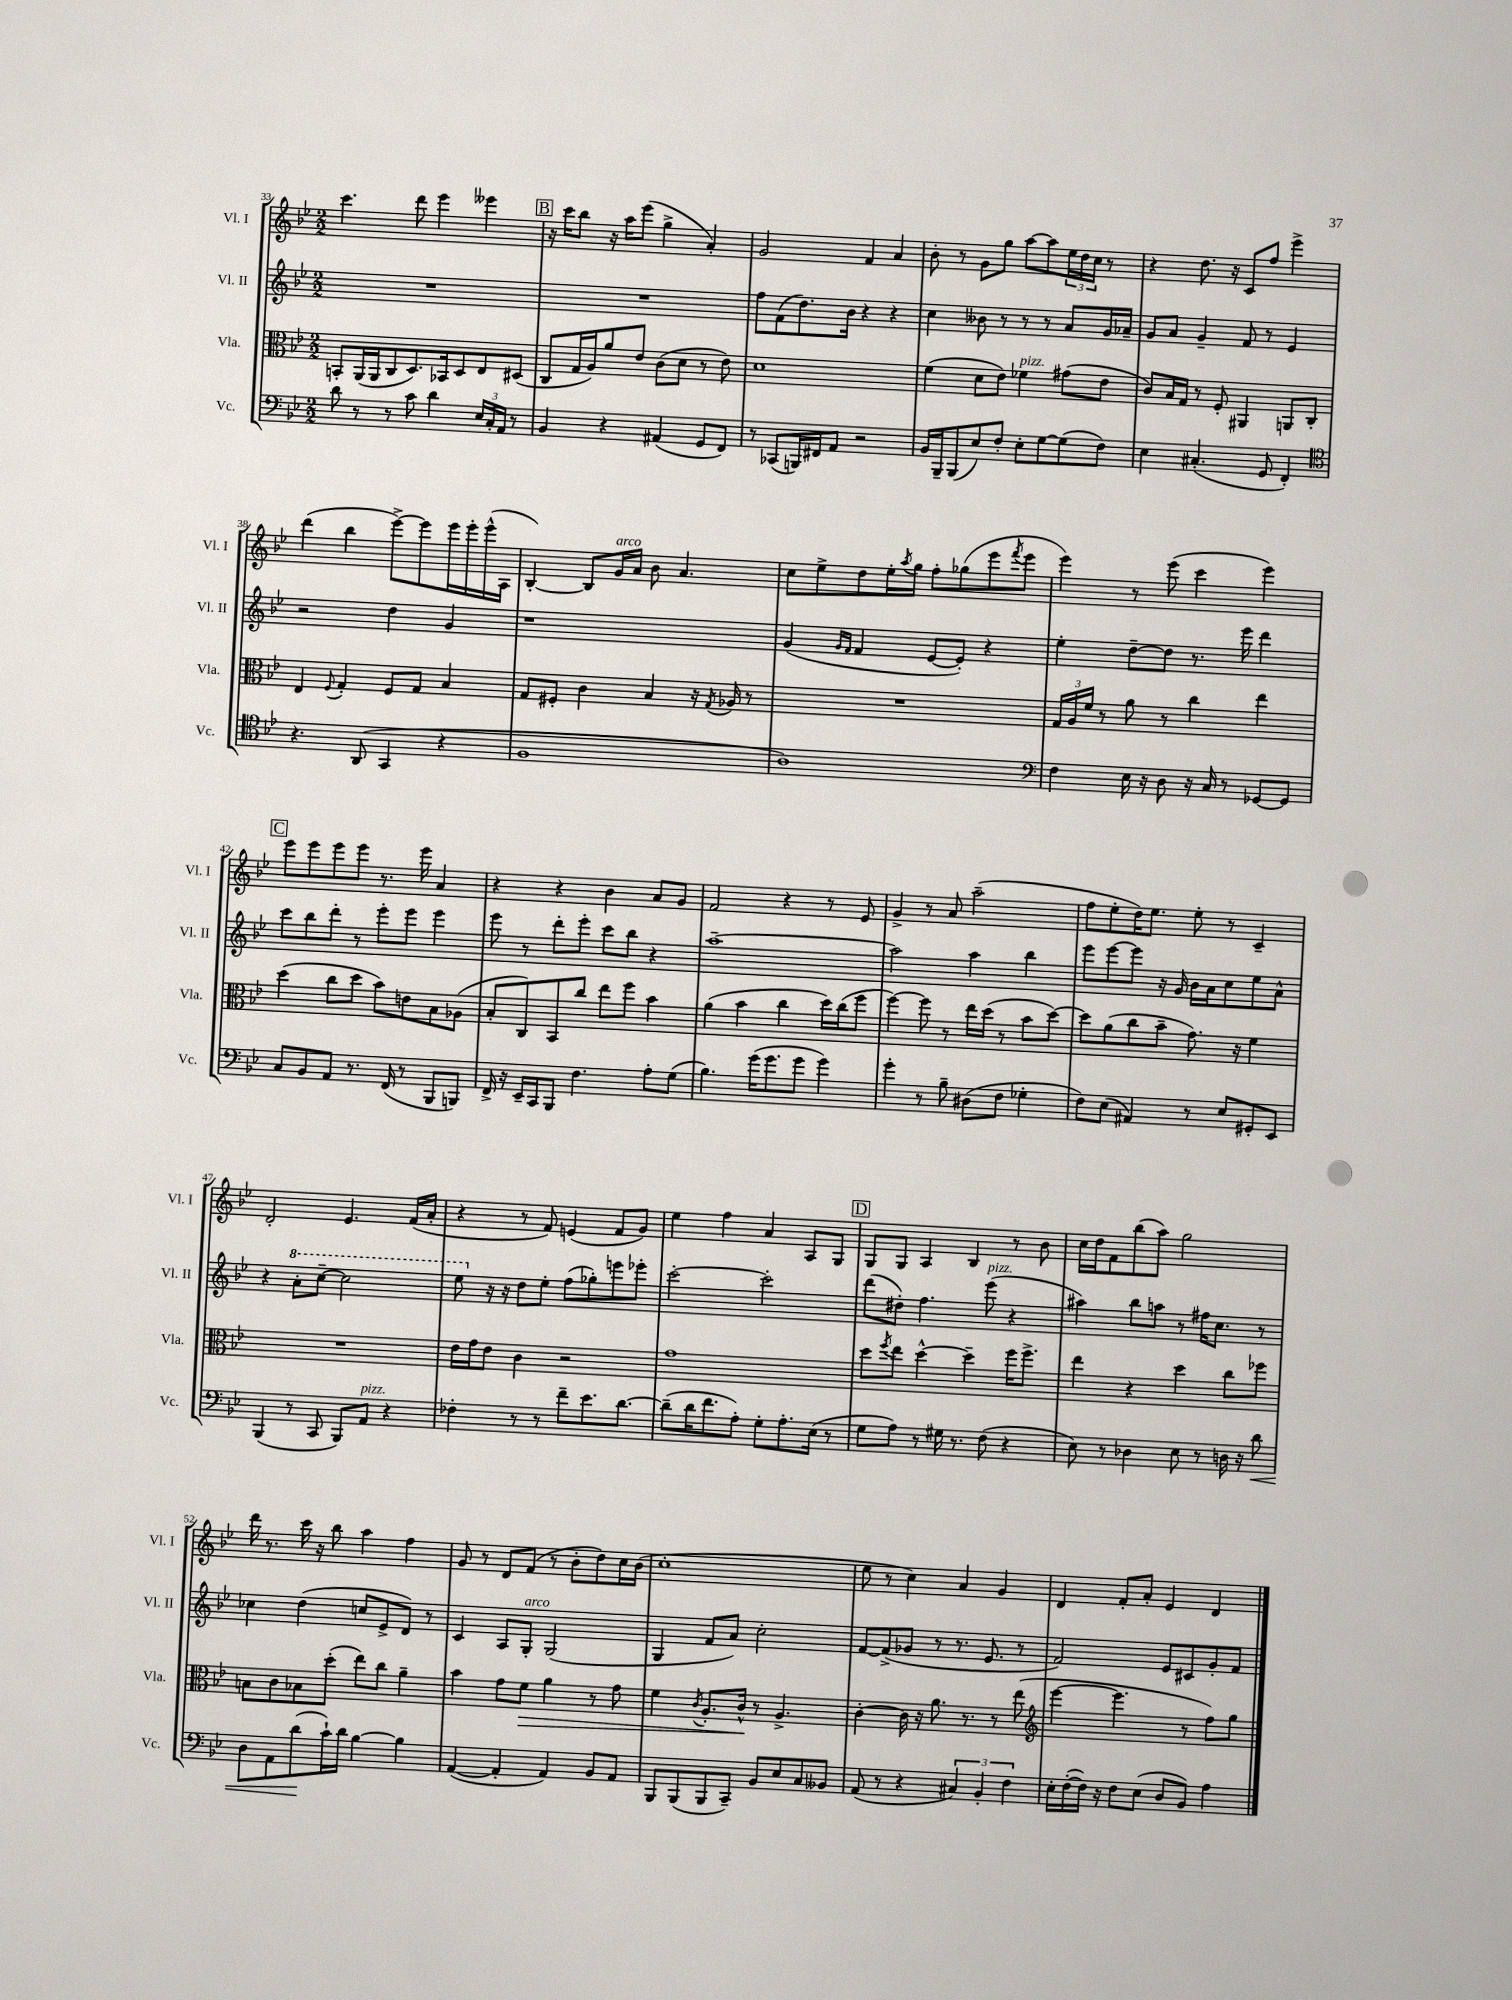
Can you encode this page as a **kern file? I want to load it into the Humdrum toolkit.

**kern	**kern	**kern	**kern
*staff4	*staff3	*staff2	*staff1
*clefF4	*clefC3	*clefG2	*clefG2
*k[b-e-]	*k[b-e-]	*k[b-e-]	*k[b-e-]
*M2/2	*M2/2	*M2/2	*M2/2
8d	8BB'	1r	4.ccc
8r	(16AA	.	.
.	16AA	.	.
8r	8C	.	.
8c	8.D)	.	8ddd
4d	.	.	4eee-
.	16BB-	.	.
.	8D	.	.
24E-	8E-	.	4eee--
24C'	.	.	.
24AA	.	.	.
8r	(8D#	.	.
=	=	=	=
4BB-	8C	1r	16r
.	.	.	16ccc
.	16G	.	8bb-
.	16A)	.	.
4r	8a	.	16r
.	.	.	16aa
.	8e-	.	(8eee-
(4AA#	(8c	.	4gg^
.	8d	.	.
8GG	8r	.	4a')
8FF)	8e-)	.	.
=	=	=	=
8r	1d	8ff	2g
(8CC-	.	(8f	.
16BBB)	.	8.dd)	.
16FF#	.	.	.
8AA	.	.	.
.	.	16b-	.
2r	.	4r	4f
.	.	4r	4a
=	=	=	=
16BB-	(4f	4cc	8b-'
16BBB-~	.	.	.
(8BBB-	.	.	8r
8E-)	8d	8b--	8g
8F'	8e-)	8r	8gg
8E-'	4f-	8r	[8aa
[8G	.	8r	8aa]
(8G]	(8g#	8a	24ee-
.	.	.	24dd
.	.	.	24cc
8F)	8e-	16g	8r
.	.	16a-~	.
=	=	=	=
4E-	8c)	8g	4r
.	16B-	8a	.
.	16G	.	.
(4.C#'	8r	4g~	8.dd
.	8F'	.	.
.	.	.	16r
.	4AA#	8f	8c
8GG	.	8r	8ff
4FF')	8AA	4e-	4eee-^
.	8C'	.	.
=	=	=	=
*clefC4	*	*	*
4.r	4E-	2r	(4ddd
.	8qqF	.	.
.	4G'	.	4bb-
(8AA	.	.	.
4GG	8F	4dd	[8eee-^)
.	8G	.	8eee-]
4r	4B-	4g	16eee-
.	.	.	16eee-'
.	.	.	(16eee-^^
.	.	.	16A
=	=	=	=
1F	8G	1r	[4B-')
.	8F#'	.	.
.	4c	.	8B-]
.	.	.	16g
.	.	.	16a
.	4B-	.	8b-
.	.	.	4.a
.	16r	.	.
.	8qG	.	.
.	16A-	.	.
.	8r	.	.
=	=	=	=
1A)	1r	(4g	8cc
.	.	.	8ee-^
.	.	16qqg	.
.	.	16qqf	.
.	.	4f	8dd
.	.	.	16ee-'
.	.	.	8qaa
.	.	.	16gg
.	.	[8e-	8ff'
.	.	8e-'])	(8gg-
.	.	4r	8eee-
.	.	.	8qfff
.	.	.	8eee-
=	=	=	=
*clefF4	*	*	*
4F	24G	4ee-'	4eee-)
.	24A	.	.
.	24f	.	.
.	8r	.	.
16E-	8a	[8dd~	8r
16r	.	.	.
8D	8r	8dd]	(8eee-
16r	4cc	8.r	4ccc
16C	.	.	.
8r	.	.	.
.	.	16eee-	.
[8GG-	4ee-	4ddd	4eee-)
8GG-]	.	.	.
=	=	=	=
8C	(4dd	8ccc	8eee-
8BB-	.	8bb-	8eee-
8AA	8cc	8ddd'	8eee-
8.r	8dd	8r	8eee-
.	8b-)	8eee-'	8.r
(16FF	.	.	.
8r	8e	8eee-	.
.	.	.	16eee-
8BBB-	8B-	4eee-	4a
8BBB)	(8A-	.	.
=	=	=	=
16FF^	8B-'	8eee-	4r
16r	.	.	.
16EE-~	8C)	8r	.
16CC	.	.	.
8BBB-	8BB-	8ddd'	4r
4.F	8cc	8eee-'	.
.	8ee-	8ccc	4b-
.	8ff	8bb-	.
8A'	4b-	4r	8a
(8G	.	.	8g
=	=	=	=
4.B-)	(4a	[1aa~	2f
.	4b-	.	.
(16g	.	.	.
8.g	.	.	.
.	4cc	.	4r
8g	.	.	.
4g)	16dd)	.	8r
.	(16cc	.	.
.	8ff	.	8e-
=	=	=	=
4g'	[4ff)	2aa]	4g^
8r	8ff]	.	8r
8B-~	8r	.	8a
(8D#	16ee-	4aa	(2aa~
.	(16dd	.	.
8F	8r	.	.
4G-'	8b-	4bb-	.
.	[8dd)	.	.
=	=	=	=
8F)	8dd]	8eee-	8ff
(8E-	(8a	[8eee-	8ee-'
4AA#)	8cc	8eee-]	16dd)
.	.	.	8.ee-
.	8b-~	16r	.
.	.	16g	.
8r	8.g)	16b-	8ee-'
.	.	16a	.
8E-	.	8cc	8r
.	16r	.	.
8GG#'	4f	8ee-	4c~
8EE-	.	8a^^	.
=	=	=	=
(4BBB-	1r	4r	2d'
8r	.	8aa'	.
8CC	.	[8ccc~	.
8BBB-)	.	2ccc]	4.e-
8AA	.	.	.
4r	.	.	.
.	.	.	(16f
.	.	.	16a'
=	=	=	=
4F-'	16e-	8eee-	4r
.	16g	.	.
.	8e-	16r	.
.	.	16r	.
8r	4c	8dd	8r
8r	.	8ee-'	8f)
8f~	2r	(8ff	(4e
8.e-	.	8gg-')	.
.	.	8eee	8f
[8.d	.	.	.
.	.	8eee-'	8g)
=	=	=	=
(8d~]	1g	[2ccc'	4ee-
16d	.	.	.
8.f	.	.	.
.	.	.	4ff
8A')	.	.	.
8G'	.	2ccc']	4a
8.A'	.	.	.
.	.	.	8A
(16E-	.	.	.
8r	.	.	8G
=	=	=	=
8G	8dd	(8ddd	8G
.	8qff	.	.
8A)	8ee-	8dd#')	8G
8r	[4dd^^	4.ff	4A
16G#	.	.	.
8.r	.	.	.
.	4dd~]	.	4B-
(8F	.	(8eee-	.
4r	16ff	4r	8r
.	8.ff^	.	.
.	.	.	8b-
=	=	=	=
8E-)	4ee-	4aa#)	16cc
.	.	.	16dd
8r	.	.	8f
4D-	4r	8bb-	(8bb-
.	.	8aa	8aa)
8E-	4dd	8r	2gg
8r	.	16ff#	.
.	.	8.cc	.
16D	8cc	.	.
16r	.	.	.
8d	8ff-	8r	.
=	=	=	=
8D	8B	4cc-	16ddd
.	.	.	8.r
8AA	8c	.	.
(8d	8B-	(4dd	16ccc
.	.	.	16r
16c`)	(8dd'	.	8bb-
16d	.	.	.
[4B-	8ee-)	8cc	4aa
.	8cc	8e-^	.
4B-]	4a~	8d)	4ff
.	.	8r	.
=	=	=	=
([4AA	4b-	4c	8g
.	.	.	8r
4AA']	8g	8A	8d
.	8f	8G'	(8f
4AA)	4a	(2G	8r
.	.	.	8b-'
8BB-	8r	.	8dd)
8AA	8g	.	16cc
.	.	.	(16b-
=	=	=	=
8BBB-	4f	4G	1cc'
(8BBB-	.	.	.
.	8qc	.	.
8BBB-	8.A'	8f	.
8CC~)	.	8a)	.
.	16c^^	.	.
8BB-	8r	2cc'	.
8E-	4.A^	.	.
8C	.	.	.
8BB--	.	.	.
=	=	=	=
(8AA	[4c'	[8f	8ee-
8r	.	(8f^]	8r
4r	16c]	8g-	4cc)
.	16r	.	.
.	8.a	8r	.
6C#)	.	8.r	4a
.	8.r	.	.
6BB-'	.	.	.
.	.	8.e-	.
.	8r	.	4g
6F	.	.	.
.	(8ee-	8r	.
=	=	=	=
*	*clefG2	*	*
16E-'	[4eee-	2f)	4d
([16F'	.	.	.
16F])	.	.	.
16r	.	.	.
8F	4.eee-]	.	8f'
(8E-	.	.	8a'
8D	.	8e-	4e-
8BB-)	8r	8c#	.
4A	8ff)	8g'	4d
.	8gg	8f	.
==	==	==	==
*-	*-	*-	*-
